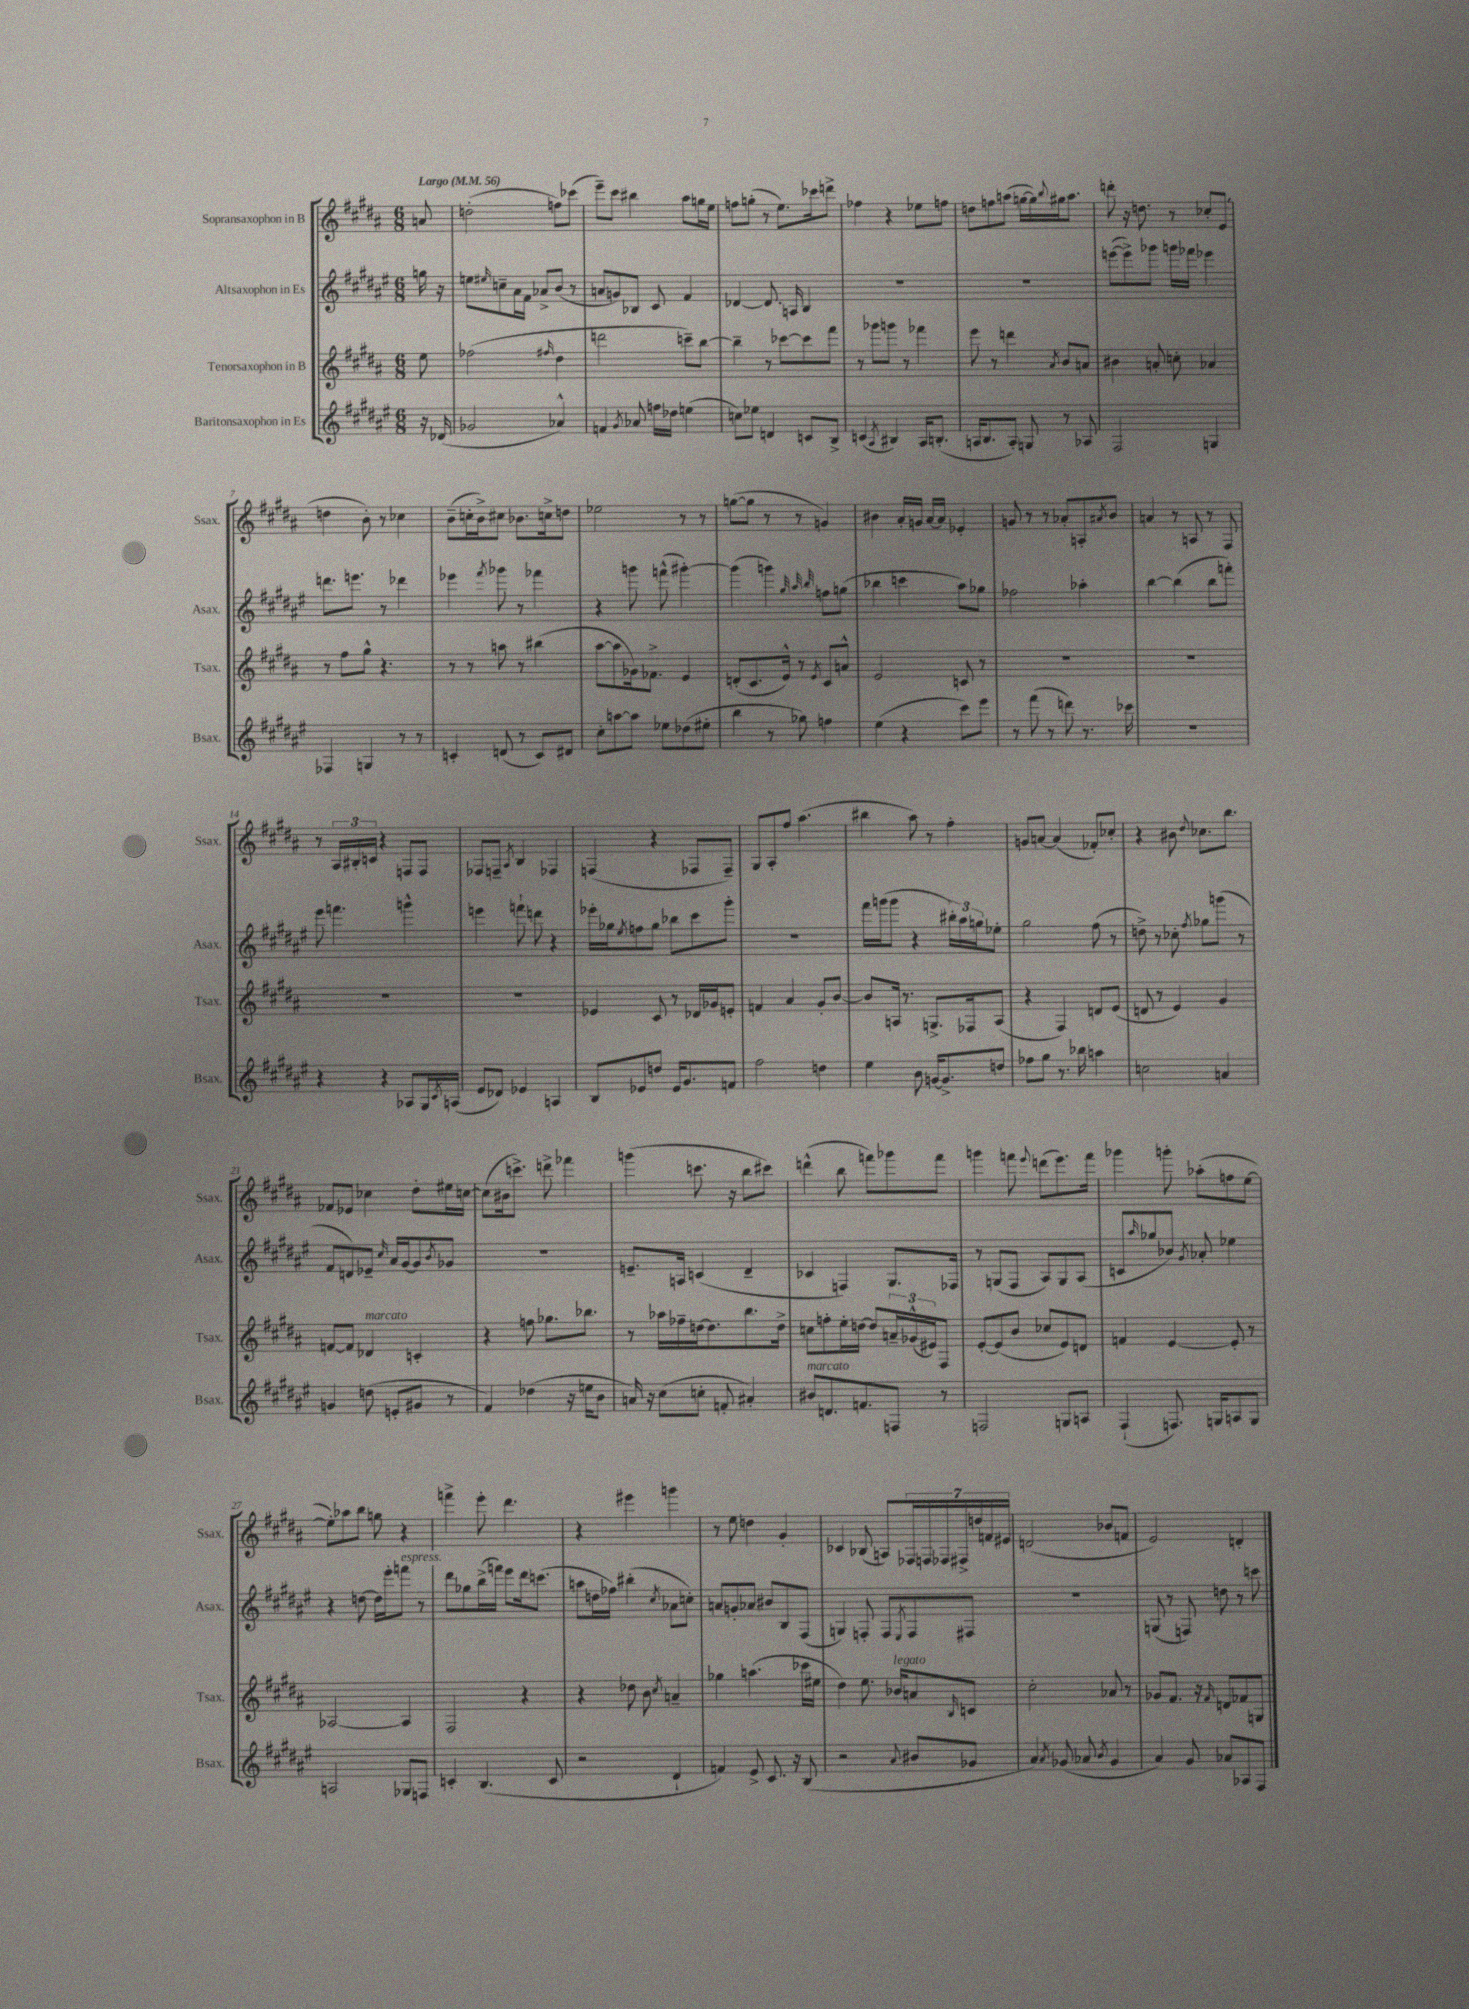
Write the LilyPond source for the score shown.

<<
\new StaffGroup <<
\new Staff = "s0" \with { instrumentName = "Sopransaxophon in B" shortInstrumentName = "Ssax." } {
    \clef treble \key b \major \numericTimeSignature \time 6/8 \partial 8 \tempo "Largo" 4 = 56
    a'8 |
    d''2-.( f''8) ces'''8( |
    e'''8--) cis'''8 bis''4 ais''8 g''16 e''16 |
    f''8 g''8-.( r8 e''8.) ces'''16 d'''8-> |
    fes''4 r4 ees''8 f''8 |
    d''8 f''8 a''8( g''16~ g''16) \appoggiatura { b''8 } gis''16 a''8. |
    d'''8-. r16 d''8. r8 ces''8-. e'8( |
    d''4 b'8-.) r8 ces''4 |
    b'8--( c''16-. b'16->) cis''8 bes'8. c''16-> d''8 |
    ees''2 r8 r8 |
    g''8~( g''8 r8 r8 g'4) |
    bis'4 ais'16-. g'16 ais'16~ ais'16 ees'4-. |
    g'8 r8 r8 aes'8-. a8-. \acciaccatura { ais'8 } b'8 |
    a'4 r8 a8 r8 fis8 |
    r8 \tuplet 3/2 { ais16 bis16-. c'16 } r4 f8 f8 |
    fes8 f8-- \acciaccatura { ais8 } b4 fes4 |
    f4( r4 fes8 fes8--) |
    gis8 ais8-. fis''8 ais''4.( |
    bis''4 ais''8) r8 fis''4-. |
    g'8 a'8~ a'4( fes'8-.) ces''8-. |
    r4 bis'8 \appoggiatura { dis''8 } ces''8. b''8. |
    fes'8 ees'8 ces''4 dis''8-. eis''16 c''16~ |
    c''8( bis'16 c'''8.->) d'''8-> fes'''4 |
    g'''4( c'''8. r16 b''8 cis'''8) |
    d'''4-^( b''8 f'''8) ges'''8 f'''8 |
    g'''4 f'''8 \appoggiatura { e'''8 } d'''8( e'''8.) f'''16 |
    ges'''4 g'''8-. aes''8-.( f''8 e''8~ |
    e''8-.) aes''8 b''8 g''8 r4 |
    f'''4-> e'''8-. dis'''4. |
    r4 eis'''4 g'''4 |
    r8 e''8 d''4 gis'4-. |
    ces'4 bes8( a8) \tuplet 7/4 { fes16 f16 fes16 fis16-> d''16 f'16 eis'16 } |
    d'2( bes'8 f'8 |
    e'2) d'4-. \bar "|." |
}
\new Staff = "s1" \with { instrumentName = "Altsaxophon in Es" shortInstrumentName = "Asax." } {
    \clef treble \key fis \major \numericTimeSignature \time 6/8 \partial 8
    g''16 r16 |
    e''8 \grace { eis''16 } c''8-- ais'16 fis'16 aes'8-> b'8( r8 |
    a'8 g'8) bes8 cis'8 fis'4 |
    des'4~ des'8. a16 b4 |
    R2. |
    R2. |
    e'''8~( e'''8->) ges'''8 g'''16 fes'''16 ees'''4 |
    d'''8. e'''8. r8 des'''4 |
    ees'''4 \acciaccatura { fis'''8 } ges'''8 r8 fes'''4 |
    r4 g'''8 f'''8-^( gis'''4~-.) |
    gis'''4( g'''4) \grace { gis''32 ais''32 b''32 } f''8 g''8( |
    bes''4 c'''4 ais''8) ges''8 |
    fes''2 aes''4-. |
    b''4~ b''4( b''8 f'''8-.) |
    eis'''8 f'''4. g'''4-^ |
    e'''4 f'''8-! d'''8 r4 |
    ees'''16-. ges''16 \acciaccatura { eis''8 } f''8 ges''8 bes''8 cis'''8 gis'''8-. |
    R2. |
    fis'''16 g'''16( g'''8 r4 \tuplet 3/2 { bis''16-.) ais''16 g''16 } ees''8-. |
    gis''2 fis''8( r8 |
    d''8->) r8 ces''8-. \acciaccatura { fis''8 } ges''8 g'''8( r8 |
    fis'8 d'8) ees'8-- \grace { cis''16 } ais'16 gis'16~ gis'8 \acciaccatura { b'8 } ges'8 |
    R2. |
    e'8.-- a16 c'4( dis'4-- |
    ces'4 f4) gis8. fes16 |
    r8 g8( fis8 ais8) g8 ais8( |
    c'8 \grace { ais''16 } ges''8 bes'8) \acciaccatura { gis'8 } aes'8-. ees''4 |
    r4 d''8~ d''16 eis'''16-. f'''8^\markup { \italic "espress." } r8 |
    dis'''8 ges''8 b''16->( f'''16) eis'''8 dis'''16 c'''8.( |
    a''8 d''16 fes''16) bis''4-.( \acciaccatura { cis''8 } aes'8 c''8-.) |
    a'8 g'8-. aes'8 bis'8 b8 fis8( |
    g4) f8-. f8 \acciaccatura { eis8 } f8 fis8 |
    R2. |
    g8( r8 f8) d''8 r8 c'''8 \bar "|." |
}
\new Staff = "s2" \with { instrumentName = "Tenorsaxophon in B" shortInstrumentName = "Tsax." } {
    \clef treble \key b \major \numericTimeSignature \time 6/8 \partial 8
    e''8 |
    fes''2( \grace { fis''16 } dis''4 |
    d'''2 c'''8--) b''8~ |
    b''4-- r8 ces'''8~ ces'''8 fis'''8 |
    r8 ges'''8 g'''8 r8 fes'''4 |
    e'''8 r8 d'''4 \acciaccatura { ais'8 } b'8 a'8 |
    bis'4 a'8-. c''8-. aes'4 |
    r8 fis''8 gis''8-^ r4. |
    r8 r8 a''8 r8 bis''4( |
    ais''8~ ais''8 ges'16) fes'8.-> e'4 |
    d'8-.( cis'8. e'16-^) r8 \acciaccatura { e'8 } cis'8 a'8-^ |
    e'2 c'8 r8 |
    R2. |
    R2. |
    R2. |
    R2. |
    ees'4 cis'8 r8 des'16 ges'16 e'8-. |
    f'4 ais'4 gis'8-. b'8~ |
    b'8 a16 r8. g8.-> fes16 a8( |
    r4 fis4) d'8 e'8( |
    d'8 r8 e'4) gis'4 |
    f'8~ f'8 des'4^\markup { \italic "marcato" } c'4-. |
    r4 f''8 ges''8. bes''8. |
    r8 aes''16 fes''16-- d''16~ d''8. b''8. d''16-> |
    c''8 f''8-. e''16-. d''16~ d''8 \tuplet 3/2 { a'16-- ges'16-^( eis'16) } fis8 |
    e'8~-. e'8( b'8 ces''8 e'8) d'8 |
    f'4 e'4~ e'8-. r8 |
    aes2~ aes4 |
    fis2 r4 |
    r4 des''8 b'8 \acciaccatura { cis''8 } a'4-- |
    ges''4 a''4.( ces'''16 eis''16 |
    dis''4) e''8. bes'16^\markup { \italic "legato" } a'8 \grace { b16 } c'8 |
    cis''2-. aes'8 r8 |
    ges'8 fis'8. r16 \grace { fis'16 } d'8 fes'8 g8 \bar "|." |
}
\new Staff = "s3" \with { instrumentName = "Baritonsaxophon in Es" shortInstrumentName = "Bsax." } {
    \clef treble \key fis \major \numericTimeSignature \time 6/8 \partial 8
    r16 des'16( |
    ges'2 aes'4-^) |
    f'4 \acciaccatura { gis'8 } aes'8 f''16 des''16 e''4( |
    c''8) ees''8 d'4 c'8 b8-> |
    c'4( \acciaccatura { ais8 } bis4) ais16 b8.-.( |
    a16 b8. a8-.) g8 r8 aes8 |
    fis2 g4 |
    fes4 g4 r8 r8 |
    c'4-. d'8( r8 c'8) dis'8 |
    cis''8-. a''8~ a''8 ees''8 des''8( eis''8-. |
    b''4 r8 ges''8) f''4 |
    eis''4( r4 cis'''8) eis'''8 |
    r8 fis'''8( r8 d'''8) r8. ces'''16 |
    R2. |
    r4 r4 aes8 gis16 \acciaccatura { cis'8 } a16( |
    eis'8 des'8) ees'4 a4 |
    b8 ees'8 d''8 ees'16 gis'8. f'8 |
    fis''2 d''4 |
    eis''4 b'8 g'16~ g'8.-> d''8 |
    fes''8 gis''8 r8. bes''16 a''4 |
    c''2 a'4 |
    g'4 d''8( e'8-. gis'8 r8 |
    fis'4) des''4( r16 e''16 b'8 |
    a'16) r16 cis''8( c''8-. f'8-. ais'4-.) |
    bis'8^\markup { \italic "marcato" } d'8. f'8. f8 r8 |
    f2 g8 a8 |
    fis4-!( f8.) g16 a8 g8 |
    a2 ges8 f8 |
    c'4-. b4.( c'8 |
    r2 dis'4-! |
    f'4) eis'8-> cis'8. r16 b8( |
    r2 \appoggiatura { ais'8 } bis'8 ges'8 |
    ais'4) \acciaccatura { ais'8 } ges'8( aes'8 \acciaccatura { b'8 } ges'4 |
    ais'4) gis'8 aes'8 aes8 fis8 \bar "|." |
}
>>
>>
